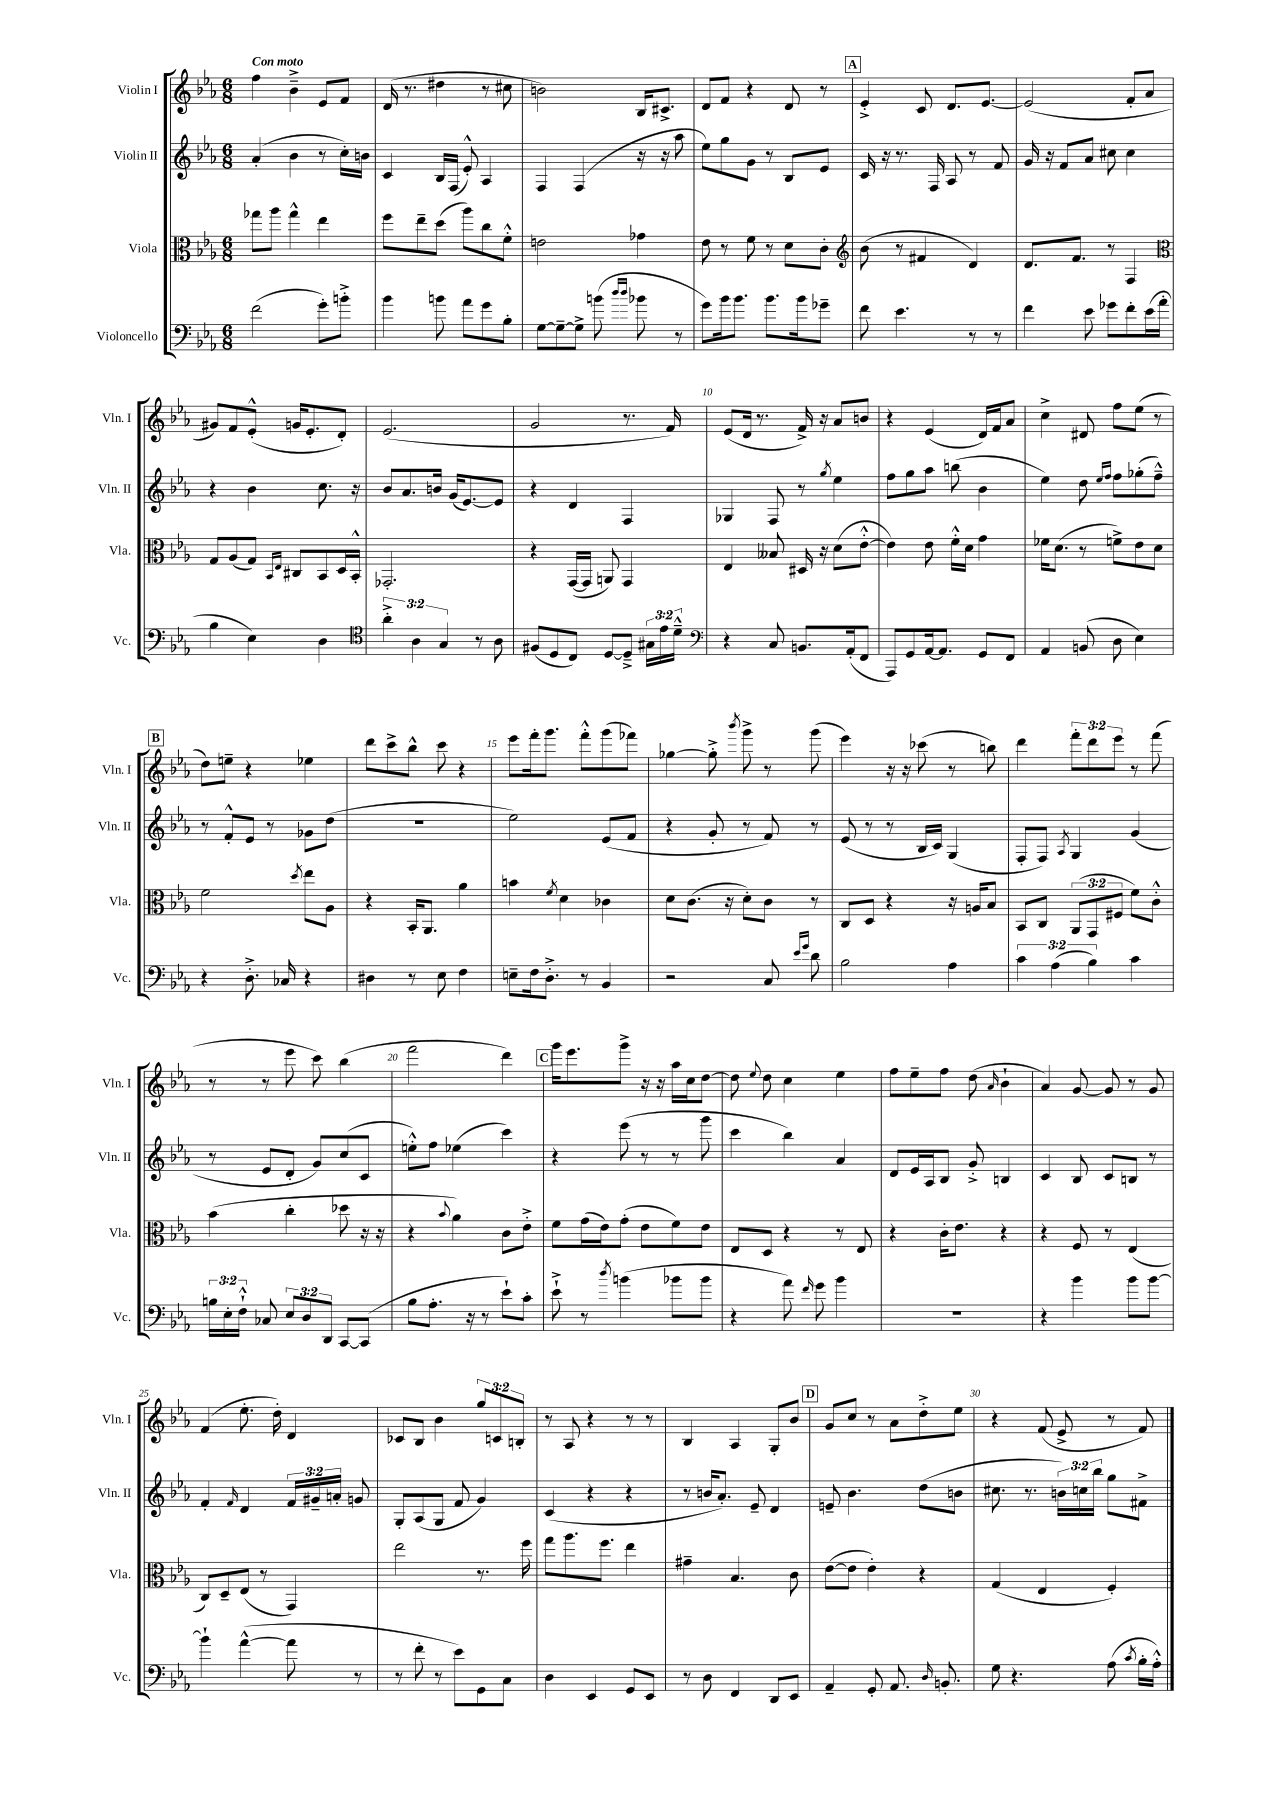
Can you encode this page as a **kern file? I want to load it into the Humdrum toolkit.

**kern	**kern	**kern	**kern
*part4	*part3	*part2	*part1
*staff4	*staff3	*staff2	*staff1
*I"Violoncello	*I"Viola	*I"Violin II	*I"Violin I
*I'Vc.	*I'Vla.	*I'Vln. II	*I'Vln. I
*clefF4	*clefC3	*clefG2	*clefG2
*k[b-e-a-]	*k[b-e-a-]	*k[b-e-a-]	*k[b-e-a-]
*M6/8	*M6/8	*M6/8	*M6/8
=1	=1	=1	=1
!	!	!	!LO:TX:a:B:t=Con moto
(2f\	8gg-X\L	(4a-'/	4ff\
.	8aa-\J	.	.
.	4gg-^^\	4b-\	4b-~^\
8g'\L)	4ee-\	8r	8e-/L
8bn'^\J	.	16cc'\LL)	8f/J
.	.	16bn\JJ	.
=2	=2	=2	=2
4b-\	8ff\L	4c/	(16d/
.	.	.	8.r
.	8ee-~\	.	.
8bn\	(8dd\J	16B-/LL	4dd#X\
.	.	(16F/JJ	.
8a-\L	8aa-\L)	8e-'^^/)	.
8g\	8cc\	4A-/	8r
8B-'\J	8f'^^\J	.	8cc#X\
=3	=3	=3	=3
[8G\L	2en\	4F/	2bn\)
8G~\_	.	.	.
8G^\J]	.	(4F/	.
(8bn\	.	.	.
16qqdd/LL	.	.	.
16qqdd/JJ	.	.	.
8b-X\	4g-X\	16r	16B-/KL
.	.	16r	8.c#X^/J
8r	.	8aa-\	.
=4	=4	=4	=4
8g\L)	8e-\	8ee-\L)	8d/L
16b-\k	8r	8gg\	8f/J
8.b-\J	.	.	.
.	8f\	8g\J	4r
8.b-\L	8r	8r	.
.	8d\L	8B-/L	8d/
16b-\k	.	.	.
8g-X~\J	8c'\J	8e-/J	8r
!!LO:REH:place=s1:t=A
=5	=5	=5	=5
*	*clefG2	*	*
8f\	(8b-\	16c/	4e-'^/
.	.	16r	.
4.e-\	8r	8.r	.
.	4f#X/	.	8c/
.	.	16F/	.
.	.	8A-/	8.d/L
8r	4d/)	8r	.
.	.	.	[8.e-/J
8r	.	8f/	.
=6	=6	=6	=6
4f\	8.d/L	16g/	(2e-/]
.	.	16r	.
.	.	8f/L	.
.	8.f/J	.	.
8e-\	.	8a-/J	.
8g-X\L	8r	8cc#X\	.
8f'\	4F/	4cc#\	8f'/L
(16e-\L	.	.	8a-/J
16a-'\JJ	.	.	.
!!LO:LB:g=z
=7	=7	=7	=7
*	*clefC3	*	*
4B-\	8G/L	4r	8g#X/L)
.	(8A-/	.	8f/
4E-\)	8G/J)	4b-\	(8e-'^^/J
.	16qqBB-/LL	.	.
.	16qqE-/JJ	.	.
.	8C#X/L	.	16gn/KL
.	.	.	8.e-'/
4D\	8BB-/	8.cc\	.
.	16D/L	.	8d'/J)
.	16BB-'^^/JJ	16r	.
=8	=8	=8	=8
*clefC4	*	*	*
6a-'^\	2.GG-X'/	8b-/L	(2.e-/
.	.	8.a-/	.
6A-\	.	.	.
.	.	16bn/Jk	.
6G/	.	.	.
.	.	(16g/KL	.
.	.	[8.e-/)	.
8r	.	.	.
8A-\	.	8e-/J]	.
=9	=9	=9	=9
(8F#X/L	4r	4r	2g/
8D/	.	.	.
8C/J)	([16GG/LL	4d/	.
.	16GG/JJ]	.	.
[8D/L	8AAn/)	.	.
8D~^/J]	4GG/	4F/	8.r
24G#X\LL	.	.	.
24e-\	.	.	.
.	.	.	16f/)
24d~^^\JJ	.	.	.
=10	=10	=10	=10
*clefF4	*	*	*
4r	4E-/	4G-X/	(8e-/L
.	.	.	16d/Jk
.	.	.	8.r
8C/	8B--X/	8F/	.
8.BBn/L	16D#X/	8r	16f^/)
.	16r	.	16r
.	.	8qgg/	.
.	(8d\L	4ee-\	8a-/L
(16AA-'/k	.	.	.
8FF/J	[8e-'^^\J	.	8bn/J
=11	=11	=11	=11
8AAA-/L)	4e-\])	8ff\L	4r
8GG/	.	8gg\	.
[16AA-/k	8e-\	8aa-\J	(4e-/
8.AA-/J]	.	.	.
.	16f'^^\LL	(8bbn\	.
.	16d\JJ	.	.
8GG/L	4g\	4b-\	16d/LL)
.	.	.	16f/J
8FF/J	.	.	8a-/J
=12	=12	=12	=12
4AA-/	16f-X\KL	4ee-\)	4cc^\
.	(8.d\J	.	.
(8BBn/	8r	8dd\	8d#X/
.	.	16qqee-/LL	.
.	.	16qqff/JJ	.
8D\	8fn^\L)	8ff\L	8ff\L
4E-\)	8e-\	(8gg-X'\	(8ee-\J
.	8d\J	8ff~^^\J)	8r
!!LO:LB:g=z
!!LO:REH:place=s1:t=B
=13	=13	=13	=13
4r	2f\	8r	8dd\L)
.	.	8f'^^/L	8een~\J
8.D'^\	.	8e-/J	4r
.	.	8r	.
16C-X/	.	.	.
.	8qdd/	.	.
4r	8ee-\L	8g-X\L	4ee-X\
.	8A-\J	(8dd\J	.
=14	=14	=14	=14
4D#X\	4r	2.r	8ddd\L
.	.	.	8ccc^\
8r	16BB-'/KL	.	8bb-^^\J
.	8.AA-/J	.	.
8E-\	.	.	8ccc\
4F\	4a-\	.	4r
=15	=15	=15	=15
8En~\L	4bn\	2ee-\)	8eee-\L
16F\k	.	.	16fff'\k
8.D'^\J	.	.	8.ggg\J
.	8qf/	.	.
.	4d\	.	.
8r	.	.	8fff'^^\L
4BB-/	4c-X\	(8e-/L	(8ggg\
.	.	8f/J	8fff-X\J)
=16	=16	=16	=16
2r	8d\L	4r	[4gg-X\
.	(8.c\J	.	.
.	.	8g'/	8gg-'^\]
.	16r	.	.
.	.	.	8qbbb-/
.	8d'\L)	8r	8ggg^\
8C/	8c\J	8f/)	8r
16qqe-/LL	.	.	.
16qqg/JJ	.	.	.
8d\	8r	8r	(8ggg\
=17	=17	=17	=17
2B-\	8C/L	(8e-/	4eee-\)
.	8D/J	8r	.
.	4r	8r	16r
.	.	.	16r
.	.	16B-/LL	(8ccc-X\
.	.	16c/JJ)	.
4A-\	16r	(4G/	8r
.	16An/KL	.	.
.	8B-/J	.	8bbn\)
=18	=18	=18	=18
6c\	8BB-/L	8F'/L	4ddd\
.	8C/J	8F/J)	.
(6A-\	.	.	.
.	.	8qA-/	.
.	(12AA-/L	4G/	12fff'\L
6B-\)	12GG/	.	12ddd\
.	12F#X/J	.	12eee-\J
4c\	8f\L)	(4g/	8r
.	8c'^^\J	.	(8fff\
!!LO:LB:g=z
=19	=19	=19	=19
24Bn\LL	(4b-\	8r	8r
24E-'\	.	.	.
24F`^^\JJ	.	.	.
8C-X/	.	8e-/L	8r
12E-/L	4cc'\	8d'/J	8eee-\
12D/	.	.	.
.	.	8g/L)	8ccc\)
12DD/J	.	.	.
[8CC/L	8dd-X\	(8cc/	(4bb-\
(8CC/J]	16r	8c/J	.
.	16r	.	.
=20	=20	=20	=20
8B-\L	4r	8een'^^\L)	2fff\
8.A-'\J	.	8ff\J	.
.	8qqb-/	.	.
.	4a-\)	(4ee-X\	.
16r	.	.	.
8r	.	.	.
8e-`\L)	8c\L	4ccc\)	4ddd\)
8c'\J	8e-'^\J	.	.
!!LO:REH:place=s1:t=C
=21	=21	=21	=21
8e-`^\	8f\L	4r	16ggg\KL
.	.	.	8.eee-\
8r	(16g\L	.	.
.	16e-\J)	.	.
8qdd/	.	.	.
(4bn\	(8g'\J	(8eee-\	8ggg^\J
.	8e-\L	8r	16r
.	.	.	16r
8b-X\L	8f\)	8r	16aa-\LL
.	.	.	16cc\J
8b-\J	8e-\J	8ggg\	[8dd\J
=22	=22	=22	=22
4r	8E-/L	4ccc\	8dd\]
.	.	.	8qqee-/
.	8D/J	.	8dd\
8a-\)	4r	4bb-\)	4cc\
16qqf/	.	.	.
8g\	.	.	.
4b-\	8r	4a-/	4ee-\
.	8E-/	.	.
=23	=23	=23	=23
2.r	4r	8d/L	8ff\L
.	.	16e-/L	8ee-~\
.	.	16A-/J	.
.	16c'\KL	8B-/J	8ff\J
.	8.e-\J	.	.
.	.	8g'^/	(8dd\
.	.	.	16qqa-/
.	4r	4Bn/	4b-`\
=24	=24	=24	=24
4r	4r	4c/	4a-/)
4b-\	8F/	8B-/	[8g/
.	8r	8c/L	8g/]
8b-\L	(4E-/	8Bn/J	8r
[8b-\J	.	8r	8g/
!!LO:LB:g=z
=25	=25	=25	=25
4b-`\]	8C/L)	4f'/	(4f/
.	8D~/	.	.
.	.	16qqf/	.
([4a-^^\	(8E-/J	4d/	8.ee-'\
.	8r	.	.
.	.	.	16dd'\)
8a-\]	4GG/)	24f/LL	4d/
.	.	24g#X~/	.
.	.	24an'/JJ	.
8r	.	8gn/	.
=26	=26	=26	=26
8r	2ee-\	8G'/L	8c-X/L
8f'\	.	(8A-/	8B-/J
8r	.	8G/J	4b-\
8e-\L)	.	8f/	.
8GG\	8.r	4g/)	12gg/L
.	.	.	12cn/
8C\J	.	.	.
.	.	.	12Bn'/J
.	16ff\	.	.
=27	=27	=27	=27
4D\	8gg\L	(4c/	8r
.	8.aa-\	.	8A-/
4EE-/	.	4r	4r
.	8.ff\J	.	.
8GG/L	4ee-\	4r	8r
8EE-/J	.	.	8r
=28	=28	=28	=28
8r	4g#X~\	8r	4B-/
8D\	.	16bn/KL	.
.	.	8.a-'/J)	.
4FF/	4.B-/	.	4A-/
.	.	8e-~/	.
8DD/L	.	4d/	8G'/L
8EE-/J	8c\	.	8b-/J
!!LO:REH:place=s1:t=D
=29	=29	=29	=29
4AA-~/	([8e-\L	8en~/	8g/L
.	8e-\J]	4.b-\	8cc/J
8GG'/	4e-'\)	.	8r
8.AA-/	.	.	8a-\L
.	4r	(8dd\L	8dd'^\
16qqD/	.	.	.
8.BBn'/	.	.	.
.	.	8bn\J	8ee-\J
=30	=30	=30	=30
8G\	(4G/	8.cc#X\	4r
4.r	.	.	.
.	.	8.r	.
.	4E-/	.	(8f/
.	.	24bn\LL)	8e-^/
.	.	24ccn\	.
.	.	24bb-\JJ	.
(8A-\	4F'/)	8gg\L	8r
8qc/	.	.	.
16B-'\LL	.	8f#X^\J	8f/)
16A-'^^\JJ)	.	.	.
==	==	==	==
*-	*-	*-	*-
